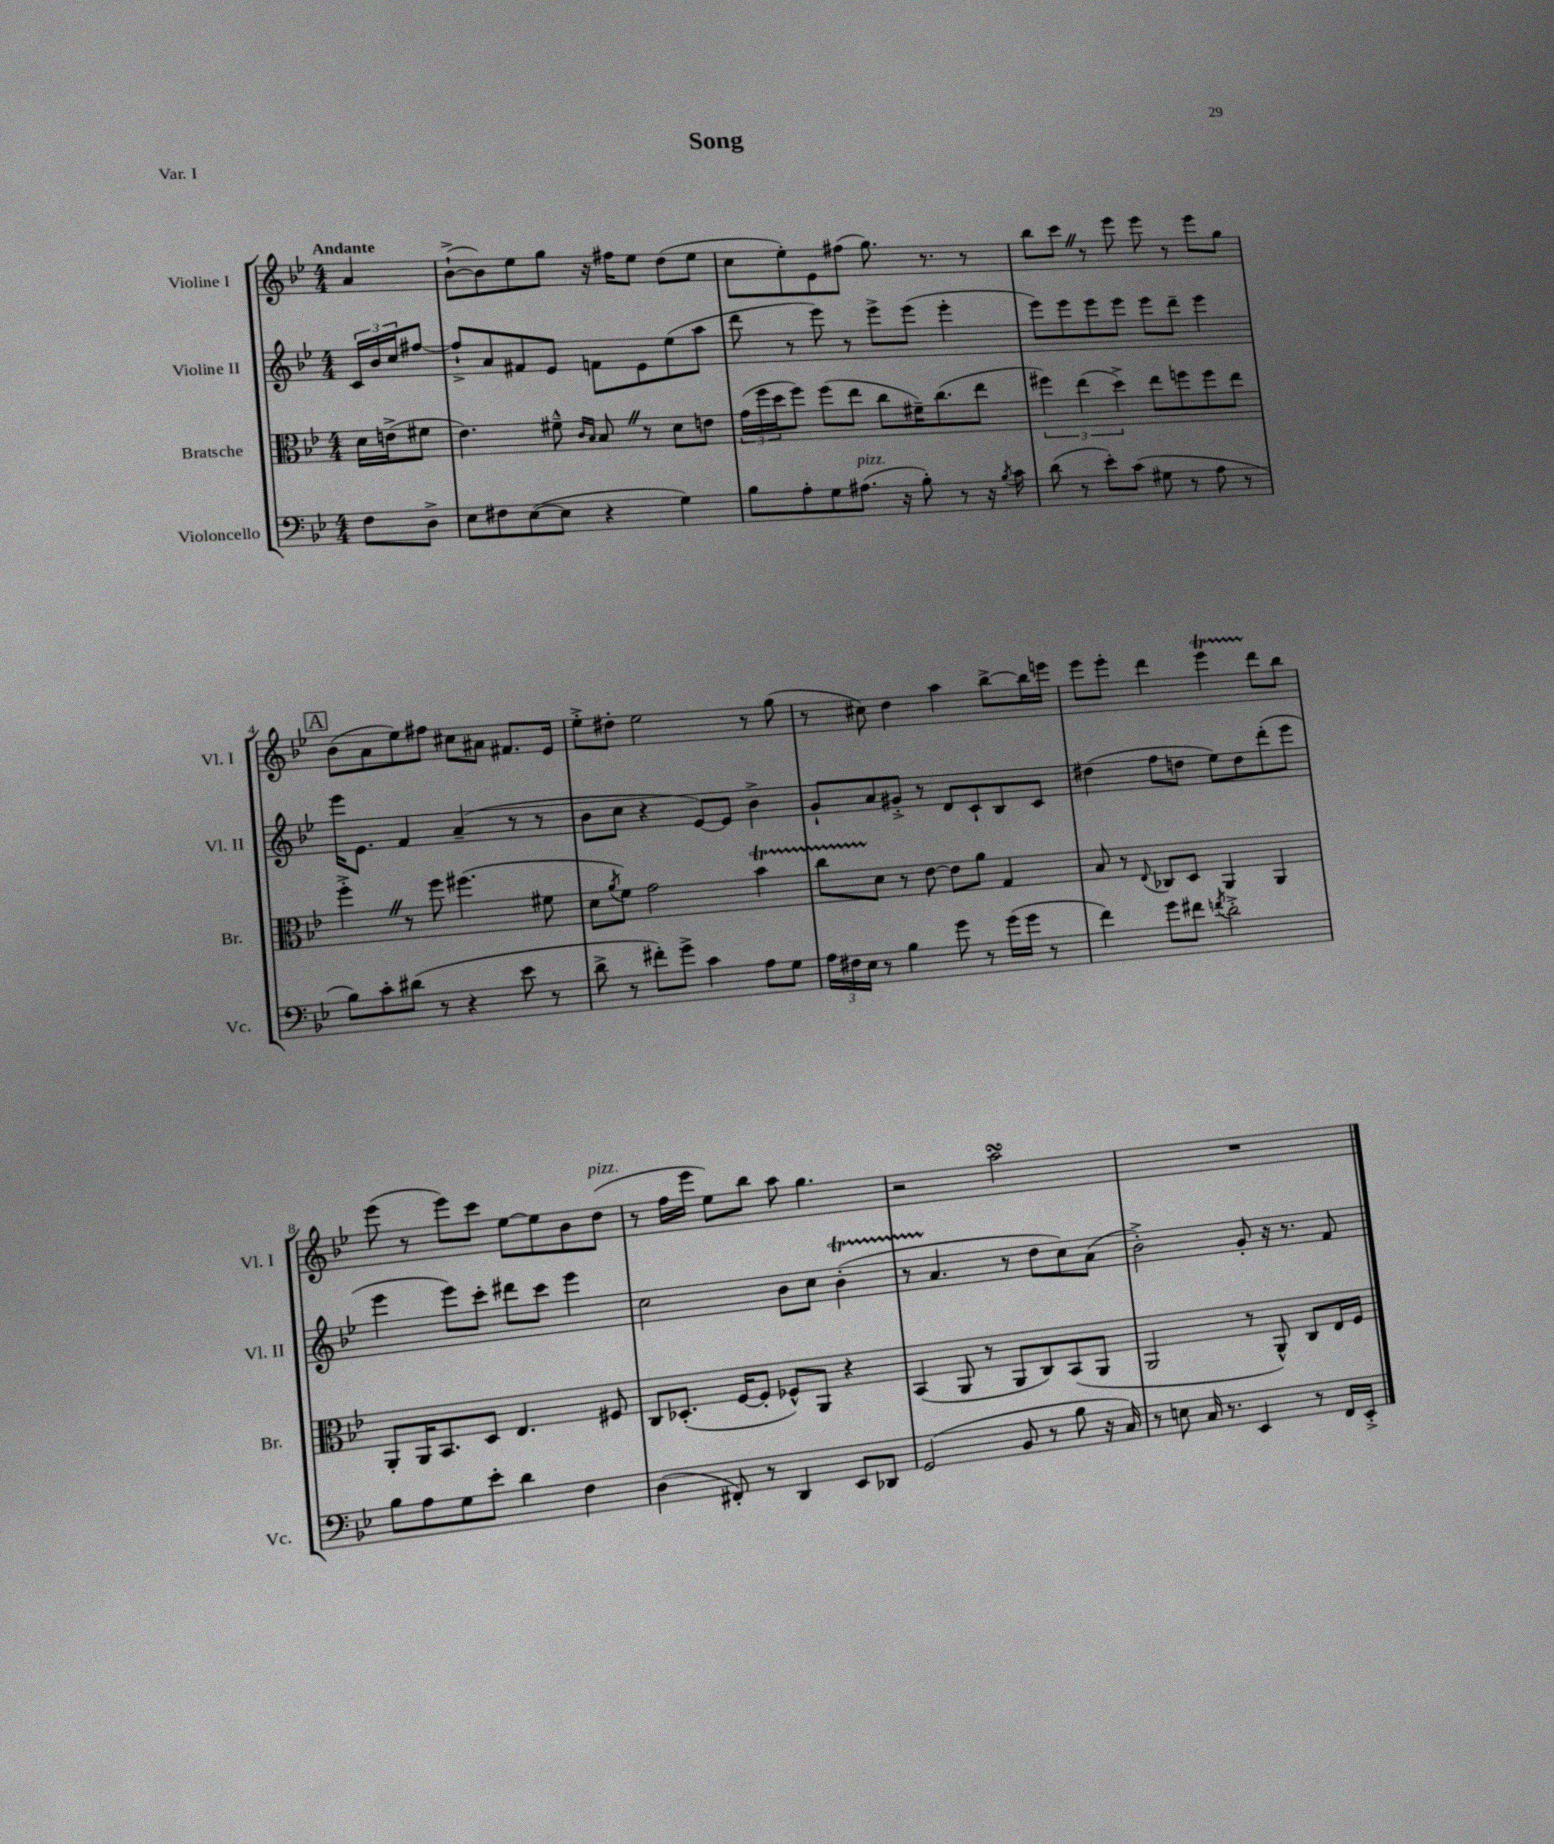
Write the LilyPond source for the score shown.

\header { title = "Song" piece = "Var. I" }
<<
\new StaffGroup <<
\new Staff = "s0" \with { instrumentName = "Violine I" shortInstrumentName = "Vl. I" } {
    \clef treble \key bes \major \numericTimeSignature \time 4/4 \partial 4 \tempo "Andante"
    a'4 |
    bes'8~-!->( bes'8) ees''8 g''8 r16 fis''16 ees''8 d''8( ees''8 |
    c''8 ees''8-.) ees'8 fis''8( g''8.) r8. r8 |
    bes''8 c'''8 \once \override BreathingSign.text = \markup { \musicglyph "scripts.caesura.straight" } \breathe r8 ees'''8 ees'''8 r8 ees'''8 g''8 |
    \mark \markup { \box "A" } bes'8( a'8 ees''8) fis''8 cis''8 ais'8 fis'8. ees'16 |
    ees''8-.-> dis''8-. ees''2 r8 g''8( |
    r8 cis''8) d''4 a''4 bes''8~-> bes''16 e'''16 |
    ees'''8 ees'''8-. d'''4 ees'''4\startTrillSpan d'''8\stopTrillSpan bes''8 |
    ees'''8( r8 ees'''8) c'''8 ees''8~ ees''8 bes'8 d''8^\markup { \italic "pizz." }( |
    r8 f''16 ees'''16 ees''8) bes''8 a''8 g''4. |
    r2 a''2\turn |
    R1 \bar "|." |
}
\new Staff = "s1" \with { instrumentName = "Violine II" shortInstrumentName = "Vl. II" } {
    \clef treble \key bes \major \numericTimeSignature \time 4/4 \partial 4
    \tuplet 3/2 { c'16 bes'16 c''16 } fis''8~ |
    fis''8-!-> a'8 fis'8 ees'8 f'8 ees'8 ees''8( a''8 |
    d'''8 r8 ees'''8) r8 ees'''8-> ees'''8( ees'''4-. |
    ees'''8) ees'''8 ees'''8 ees'''8 ees'''8 d'''8-- ees'''4 |
    \mark \markup { \box "A" } ees'''16 ees'8. f'4 a'4--( r8 r8 |
    bes'8 c''8 r4 ees'8~) ees'8 bes'4-> |
    g'8-! a'8 gis'8-.-> r8 d'8 c'8-! bes8 c'8 |
    dis''4( f''8 d''8 ees''8) d''8 d'''8-.( ees'''8 |
    ees'''4 ees'''8) c'''8-. dis'''8 c'''8 ees'''4 |
    c''2 bes'8 c''8 bes'4-.\startTrillSpan( |
    r8 a'4.\stopTrillSpan r8 d''8 c''8) a'8( |
    bes'2-.->) g'8-. r16 r8. f'8 \bar "|." |
}
\new Staff = "s2" \with { instrumentName = "Bratsche" shortInstrumentName = "Br." } {
    \clef alto \key bes \major \numericTimeSignature \time 4/4 \partial 4
    d'16 e'16->( fis'8 |
    ees'4.) fis'8---^ \grace { c'16 bes16 } bes8 \once \override BreathingSign.text = \markup { \musicglyph "scripts.caesura.straight" } \breathe r8 d'8 e'8 |
    \tuplet 3/2 { g'16( f''16 d''16 } f''8) f''8( ees''8 c''8 fis'16--) c''8.( ees''8 |
    \tuplet 3/2 { fis''4) ees''4( d''4->) } ees''8 f''8 f''8 ees''8 |
    \mark \markup { \box "A" } f''4-.-> \once \override BreathingSign.text = \markup { \musicglyph "scripts.caesura.straight" } \breathe r8 f''8 fis''4.( fis'8 |
    d'8 \acciaccatura { a'8 } f'8) g'2 bes'4\startTrillSpan |
    c''8 d'8\stopTrillSpan r8 ees'8~ ees'8 a'8 g4 |
    bes8 r8 \appoggiatura { ees8 } ces8 d8 a,4 a,4 |
    a,8-. a,16 bes,8. d8 ees4. fis8 |
    c8 des8.-.( f16~ f8-. fes8-^) a,8 r4 |
    bes,4( a,8 r8 a,8 c8) bes,8( a,8 |
    a,2 r8 a,8-^) c8 ees16 f16 \bar "|." |
}
\new Staff = "s3" \with { instrumentName = "Violoncello" shortInstrumentName = "Vc." } {
    \clef bass \key bes \major \numericTimeSignature \time 4/4 \partial 4
    f8 d8-> |
    ees8 fis8 ees8~( ees8 r4 g4) |
    bes8 a8-. g8 ais8.^\markup { \italic "pizz." }( r16 bes8-.) r8 r16 \acciaccatura { bes8 } c'16 |
    d'8( r8 ees'8-.) c'8( gis8 r8 a8 r8 |
    \mark \markup { \box "A" } bes8) c'8-. dis'8( r8 r4 ees'8 r8 |
    d'8-> r8 fis'8-.) g'8-> c'4 a8 g8 |
    \tuplet 3/2 { a16 fis16 ees16 } r8 bes4 g'8 r8 g'16( g'16 r8 |
    f'4) g'8 fis'8 \acciaccatura { f'8 } d'2-.-> |
    bes8 a8 g8 ees'8-. d'4 f4 |
    d4( fis,8-.) r8 d,4 ees,8 des,8 |
    g,2( bes,8 r8 bes8 r16 c16) |
    r8 e8 c16 r8. ees,4 r8 f,16 ees,16-.-> \bar "|." |
}
>>
>>
